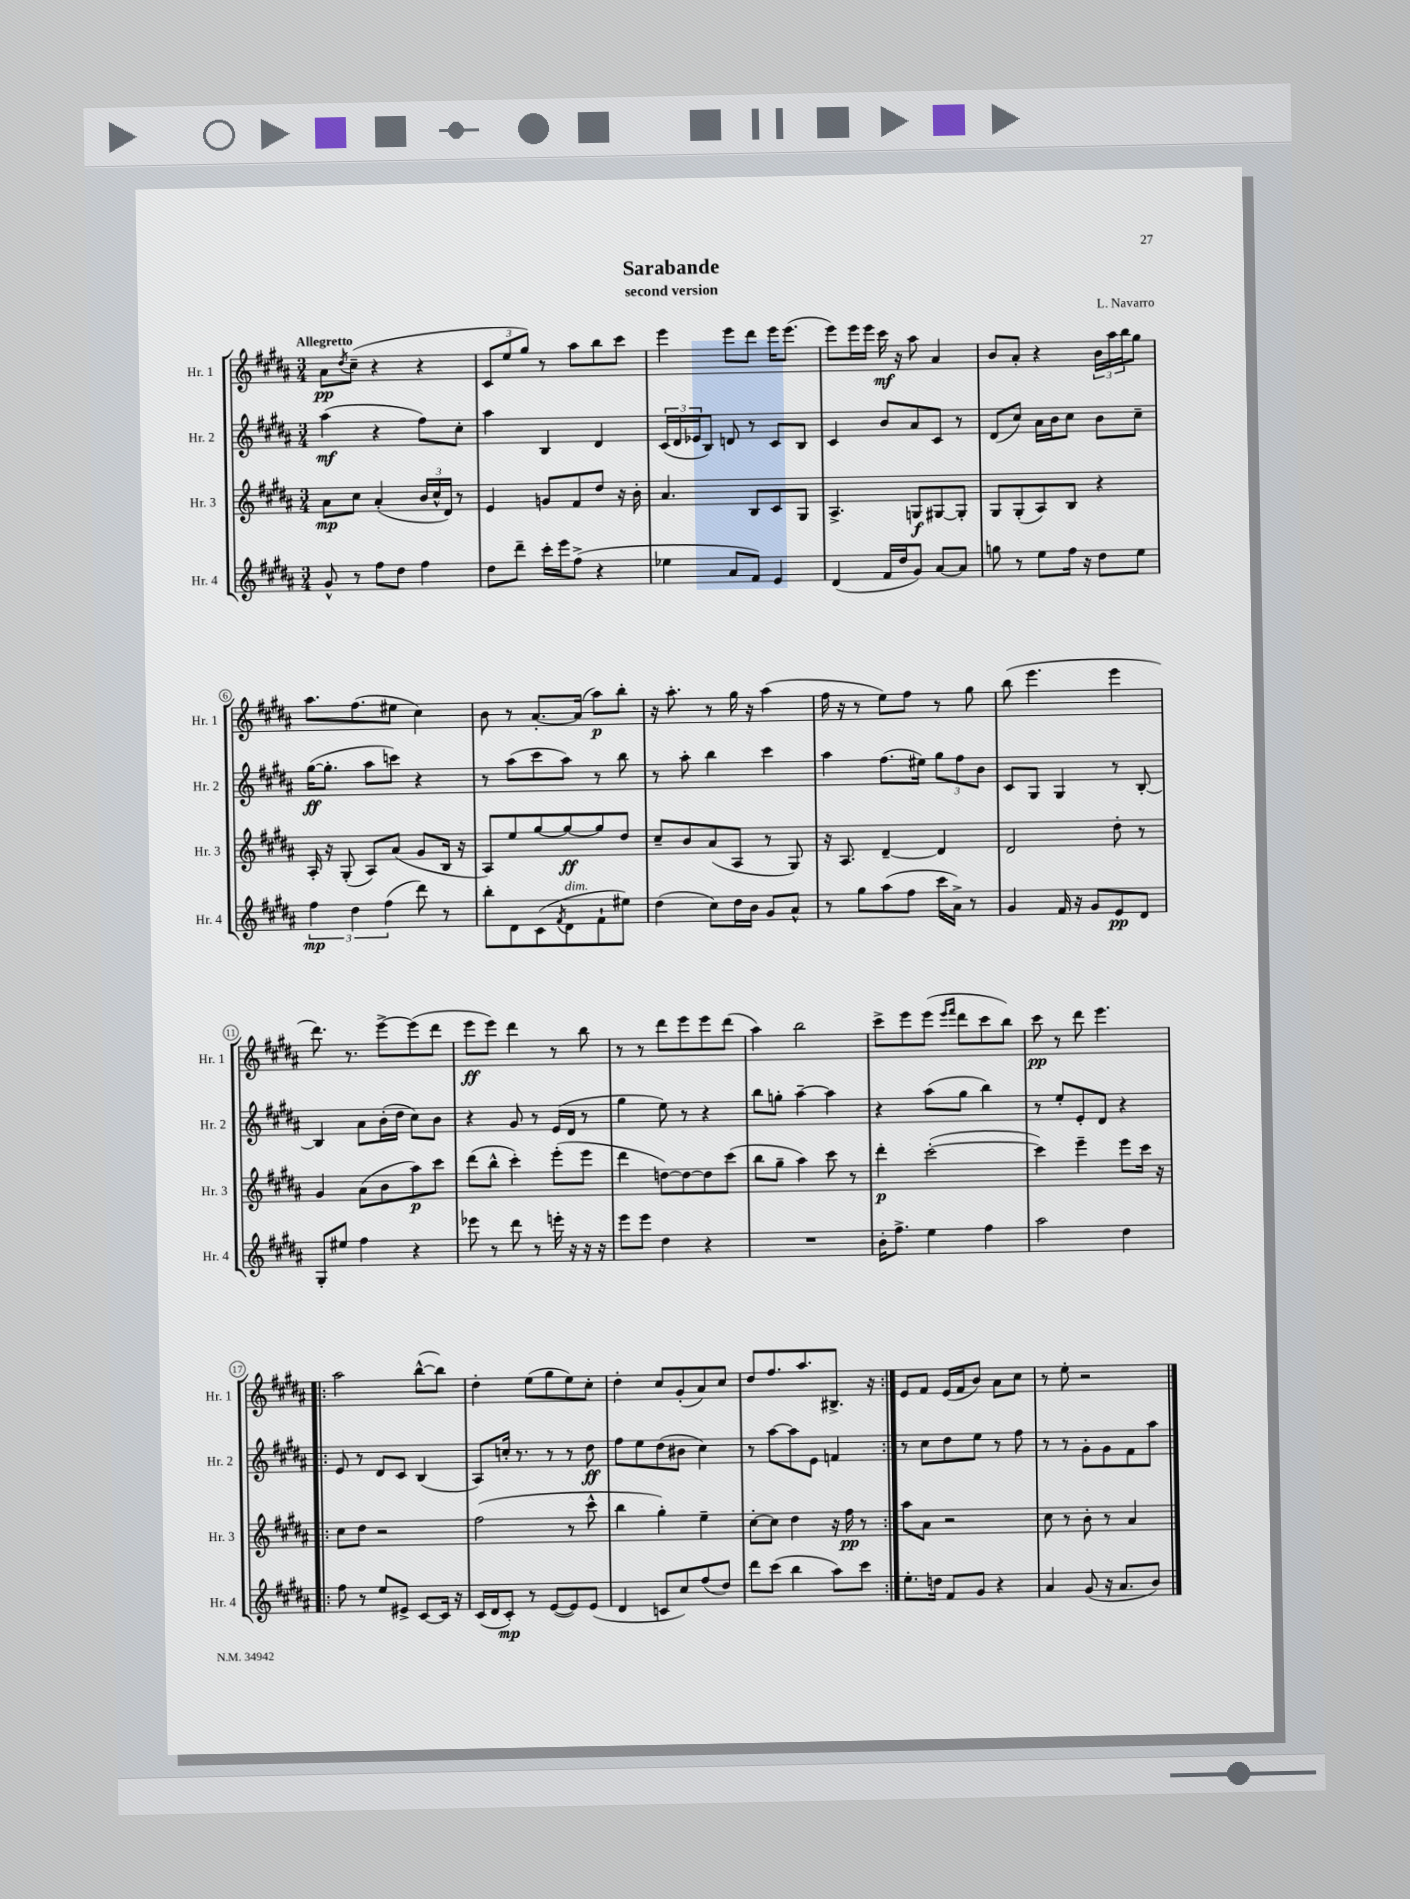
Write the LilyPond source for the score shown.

\header { title = "Sarabande" composer = "L. Navarro" subtitle = "second version" }
<<
\new StaffGroup <<
\new Staff = "s0" \with { instrumentName = "Hr. 1" shortInstrumentName = "Hr. 1" } {
    \clef treble \key b \major \numericTimeSignature \time 3/4 \tempo "Allegretto"
    ais'8\pp \acciaccatura { dis''8 } cis''8--( r4 r4 |
    \tuplet 3/2 { cis'8 e''8 gis''8) } r8 ais''8 b''8 cis'''8 |
    e'''4 e'''8 dis'''8 e'''16 e'''8.( |
    e'''8) e'''16 e'''16 cis'''16\mf r16 ais''8 ais'4 |
    b'8 ais'8-. r4 \tuplet 3/2 { b'16 ais''16 b''16 } gis''8 |
    ais''8. fis''8.( eis''8 cis''4) |
    b'8 r8 ais'8.~-. ais'16( ais''8\p) b''8-. |
    r16 ais''8.-. r8 gis''16 r16 ais''4( |
    fis''16 r16 r8 e''8) fis''8 r8 gis''8 |
    b''8( e'''4. e'''4 |
    dis'''8.) r8. e'''8~-> e'''8( dis'''8 |
    e'''8\ff e'''8) dis'''4 r8 b''8 |
    r8 r8 dis'''8 e'''8 e'''8 dis'''8( |
    ais''4) b''2 |
    cis'''8-> e'''8 e'''8( \grace { e'''16 fis'''16 } dis'''8 cis'''8 b''8) |
    cis'''8\pp r8 dis'''8 e'''4. |
    \repeat volta 2 { ais''2 b''8~-^( b''8) |
    dis''4-. e''8( gis''8 e''8) cis''8-. |
    dis''4-. cis''8 gis'8-.( ais'8) cis''8 |
    dis''8 fis''8. ais''8. bis8.-> r16 | }
    e'8 fis'8 e'16( fis'16 b'8) ais'8 cis''8 |
    r8 e''8-. r2 \bar "|." |
}
\new Staff = "s1" \with { instrumentName = "Hr. 2" shortInstrumentName = "Hr. 2" } {
    \clef treble \key b \major \numericTimeSignature \time 3/4
    ais''4\mf( r4 fis''8) cis''8-. |
    ais''4 b4 dis'4 |
    \tuplet 3/2 { cis'16( dis'16 ees'16 } b8) d'8 r8 cis'8 b8 |
    cis'4 b'8 ais'8 cis'8 r8 |
    dis'8( cis''8) ais'16 b'16 cis''8 b'8 cis''8-- |
    gis''16~\ff( gis''8.-. ais''8 c'''8) r4 |
    r8 ais''8( cis'''8 ais''8) r8 b''8 |
    r8 ais''8-. b''4 cis'''4 |
    ais''4 fis''8.( eis''16) \tuplet 3/2 { gis''8 fis''8 b'8 } |
    cis'8 gis8 gis4 r8 b8~-. |
    b4 ais'8 b'16-.( dis''16 cis''8) b'8 |
    r4 gis'8 r8 e'16( dis'16 r8 |
    gis''4 e''8) r8 r4 |
    b''8 g''8-. ais''4~-- ais''4 |
    r4 ais''8( gis''8 b''4) |
    r8 e''8-. e'8-. dis'8 r4 |
    \repeat volta 2 { e'8 r8 dis'8 cis'8 b4( |
    ais8) c''16-. r8. r8 r8 dis''8\ff |
    fis''8 e''8 dis''8( bis'8 cis''4) |
    r8 ais''8~ ais''8 e'8 f'4 | }
    r8 cis''8 dis''8 e''8 r8 fis''8 |
    r8 r8 gis'8-. gis'8 fis'8 ais''8 \bar "|." |
}
\new Staff = "s2" \with { instrumentName = "Hr. 3" shortInstrumentName = "Hr. 3" } {
    \clef treble \key b \major \numericTimeSignature \time 3/4
    ais'8\mp cis''8 ais'4-.( \tuplet 3/2 { b'16 cis''16-^ dis'16) } r8 |
    e'4 g'8 fis'8 dis''8 r16 b'16-. |
    ais'4. b8 cis'8 gis8 |
    ais4.-> g8\f gis8~ gis8-. |
    gis8 gis8-.( ais8) b8 r4 |
    ais16-. r16 gis8-.( ais8) ais'8( gis'8 b16 r16 |
    ais8) e''8 gis''8~ gis''8~\ff gis''8 dis''8 |
    cis''8-- b'8 ais'8( ais8 r8 gis8) |
    r16 ais8. dis'4~-- dis'4 |
    dis'2 dis''8-. r8 |
    gis'4 ais'8( b'8 ais''8\p) cis'''8 |
    dis'''8( b''8-^ cis'''4-.) e'''8-.( e'''8 |
    dis'''4 d''8~) d''8~ d''8 cis'''8( |
    b''8 gis''8-- ais''4) cis'''8 r8 |
    dis'''4-.\p cis'''2~-.( |
    cis'''4) e'''4-- e'''8 cis'''16 r16 |
    \repeat volta 2 { cis''8 dis''8 r2 |
    fis''2( r8 cis'''8-^ |
    b''4 gis''4-.) e''4-- |
    cis''8~-. cis''8 dis''4 r16 fis''16\pp r8 | }
    ais''8 ais'8 r2 |
    cis''8 r8 b'8-. r8 ais'4 \bar "|." |
}
\new Staff = "s3" \with { instrumentName = "Hr. 4" shortInstrumentName = "Hr. 4" } {
    \clef treble \key b \major \numericTimeSignature \time 3/4
    gis'8-^ r8 fis''8 dis''8 fis''4 |
    dis''8 dis'''8-- cis'''16-. e'''16 fis''8->( r4 |
    ees''4 ais'8 fis'8) e'4 |
    dis'4( fis'16 dis''16 gis'8) ais'8~ ais'8 |
    g''8 r8 e''8 fis''16 r16 dis''8 e''8 |
    \tuplet 3/2 { fis''4\mp dis''4 fis''4( } dis'''8) r8 |
    b''8-. dis'8 cis'8( \acciaccatura { fis'8 } dis'8^\markup { \italic "dim." } fis'8-! eis''8) |
    dis''4( cis''8) dis''16 b'16 gis'8 ais'8-^ |
    r8 gis''8 ais''8( fis''8 cis'''16 ais'16->) r8 |
    gis'4 fis'16 r16 gis'8 e'8\pp dis'8 |
    gis8-. eis''8 fis''4 r4 |
    ees'''8 r8 dis'''8 r8 e'''16-. r16 r16 r16 |
    e'''8 e'''8 dis''4 r4 |
    R2. |
    b'16-. fis''8.-> e''4 fis''4 |
    ais''2 dis''4 |
    \repeat volta 2 { fis''8 r8 e''8 eis'8-> cis'8~ cis'16 r16 |
    cis'16( dis'16 cis'8-.\mp) r8 e'8~( e'8) e'8( |
    dis'4 c'8 cis''8) fis''8( dis''8) |
    dis'''8 cis'''8( b''4 ais''8) cis'''8 | }
    e''8.-. d''16 fis'8 gis'8 r4 |
    ais'4 gis'8( r16 ais'8. b'8) \bar "|." |
}
>>
>>
\layout { \context { \Score \override BarNumber.stencil = #(make-stencil-circler 0.1 0.3 ly:text-interface::print) } }
